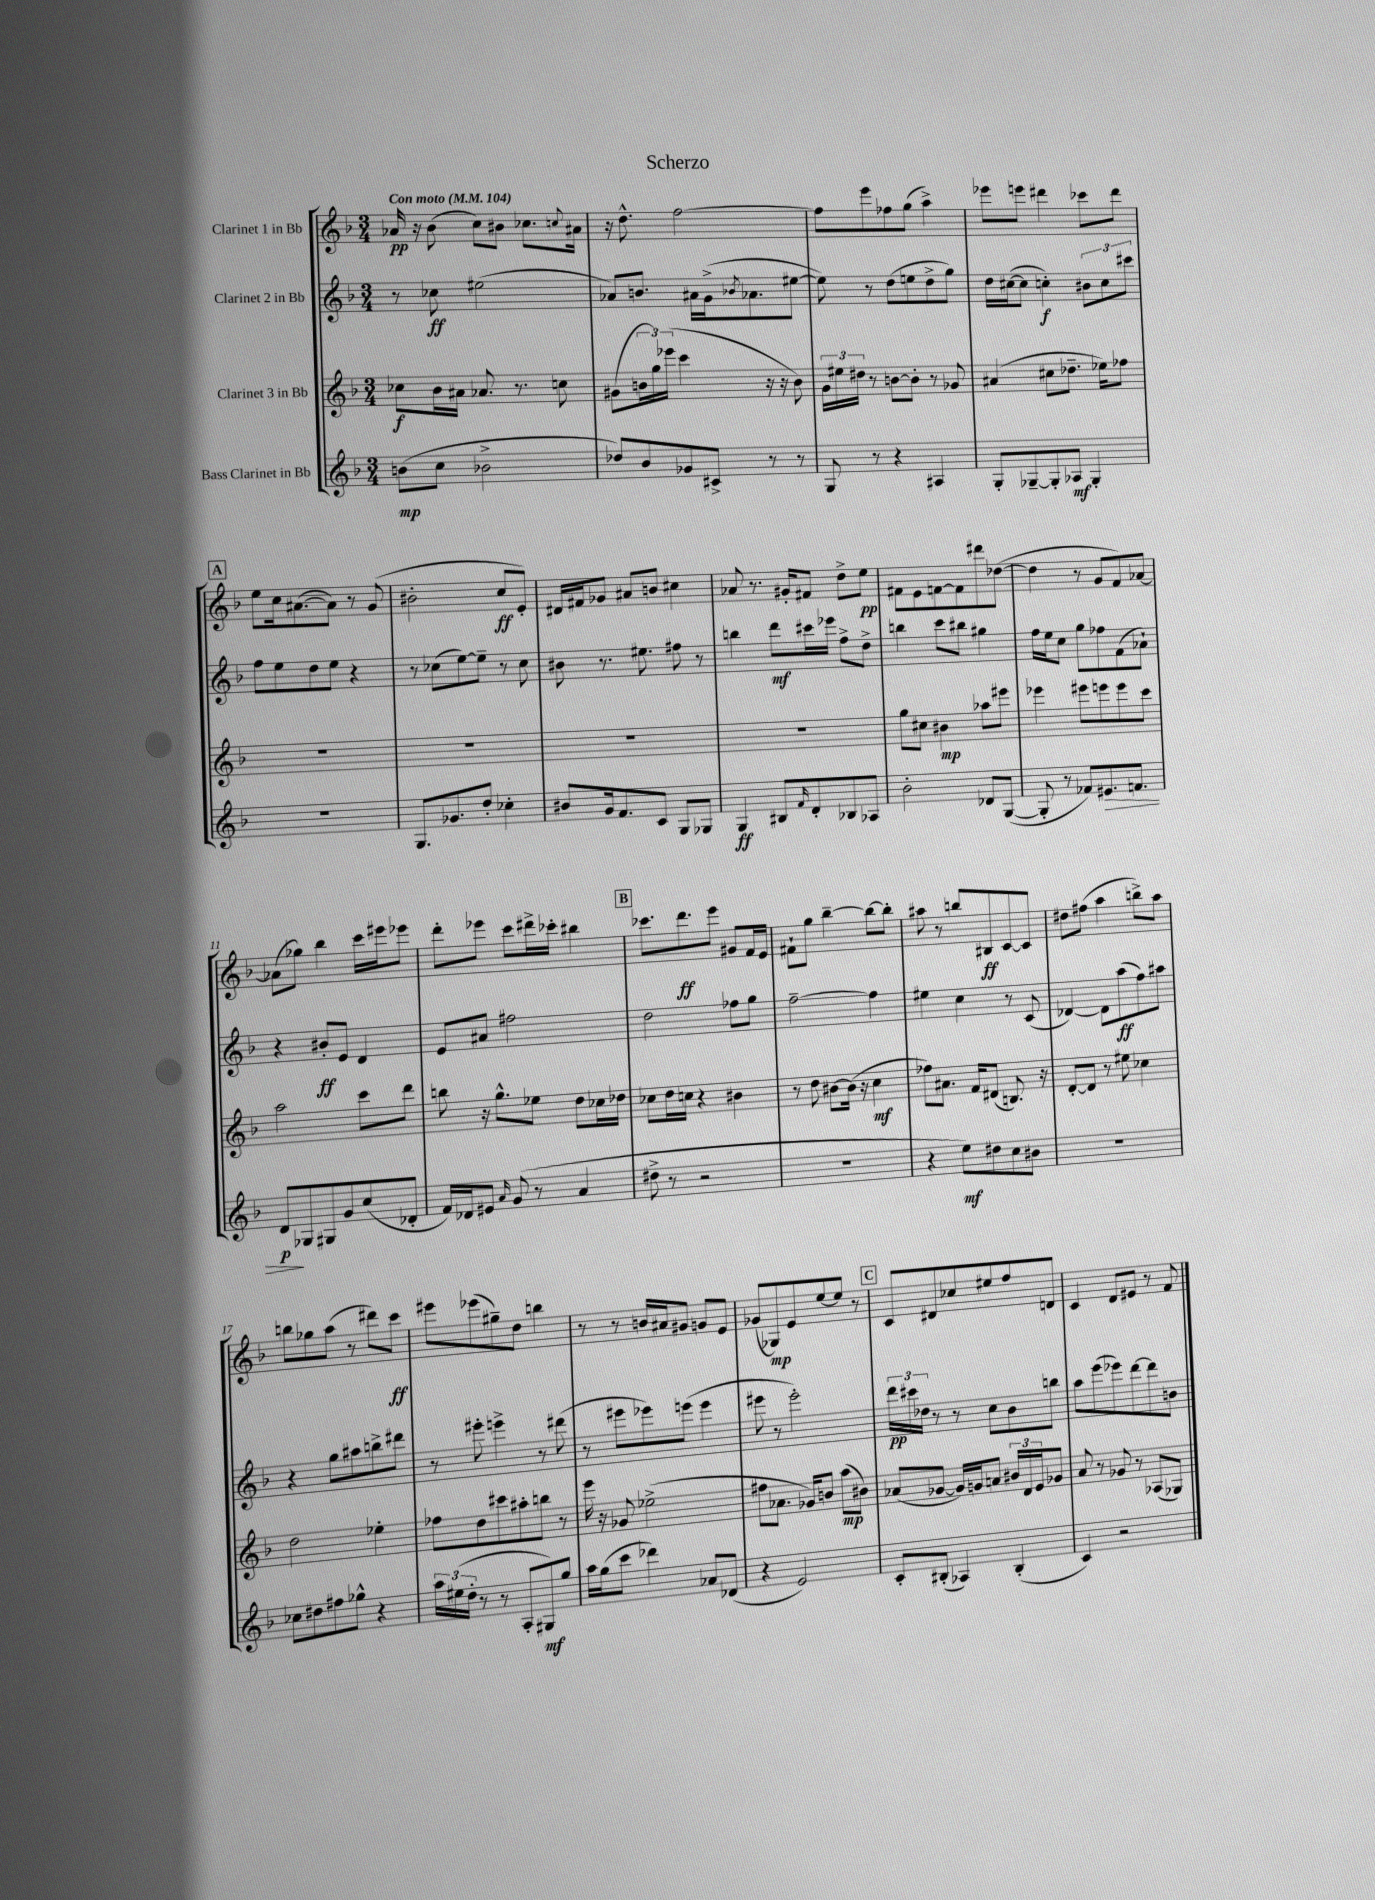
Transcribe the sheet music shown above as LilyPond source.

\header { title = "Scherzo" }
<<
\new StaffGroup <<
\new Staff = "s0" \with { instrumentName = "Clarinet 1 in Bb" } {
    \clef treble \key f \major \numericTimeSignature \time 3/4 \tempo "Con moto" 4 = 104
    aes'16\pp r16 bes'8( c''8) bis'8 ces''8. \appoggiatura { c''8 } ais'16 |
    r16 d''8.-^ f''2~ |
    f''8 e'''8 fes''8 g''8( a''4->) |
    ees'''8 e'''8 dis'''4 ces'''8 dis'''8 |
    \mark \markup { \box "A" } e''8 c''16 ais'8.~( ais'8) r8 g'8( |
    bis'2-. c''8\ff e'8-.) |
    dis'16 fis'16 ges'8 ais'8 b'8 cis''4 |
    aes'8 r8. gis'16-. fis'8 d''8-> e''8\pp |
    fis'8 e'8 f'8~ f'8 dis'''8 des''8~( |
    des''4 r8 g'8 f'8) aes'8~ |
    aes'8( ges''8) bes''4 c'''16 eis'''16 ees'''8 |
    d'''8-. ees'''8 c'''8 dis'''16-> ces'''16-. bis''4 |
    \mark \markup { \box "B" } ces'''8. d'''8.\ff e'''8 gis'8 f'16 e'16 |
    fis'8-! g''8 bes''4~-- bes''8~ bes''8-. |
    ais''8 r8 b''8 bis8\ff c'8~ c'8 |
    dis''8 fis''8( a''4 b''8->) a''8 |
    b''8 ges''8 a''8( r8 dis'''8) c'''8\ff |
    eis'''8 ees'''8( gis''8--) d''8 b''4 |
    r8 r8 b'16 ais'16 gis'8 g'8 e'8 |
    ges'8( ges8\mp) e'8 e''8~ e''8 r8 |
    \mark \markup { \box "C" } c'8 dis'8 ces''8 eis''8 f''8 d'8 |
    c'4 d'8 eis'8 r8 f'8 \bar "|." |
}
\new Staff = "s1" \with { instrumentName = "Clarinet 2 in Bb" } {
    \clef treble \key f \major \numericTimeSignature \time 3/4
    r8 ces''8\ff eis''2( |
    aes'8) b'8. ais'16 g'16->( \acciaccatura { bes'8 } aes'8. eis''8~ |
    eis''8) r8 d''8( e''8 d''8-> g''8) |
    d''16 cis''16~( cis''8 c''4-.\f) \tuplet 3/2 { bis'8 c''8 cis'''8 } |
    \mark \markup { \box "A" } f''8 e''8 d''8 e''8 r4 |
    r8 ces''8( e''8~) e''8-- r8 ces''8 |
    bis'8 r8. eis''8. fis''8 r8 |
    b''4 d'''8\mf cis'''16 ees'''16 f''8-> d''8-> |
    b''4 c'''8 bis''8 gis''4 |
    f''16 e''16 c''8 g''8 fes''8 f'8( aes'8-!) |
    r4 bis'8-.\ff e'8 d'4 |
    e'8 ais'8 fis''2 |
    \mark \markup { \box "B" } d''2 fes''8 g''8 |
    f''2~-- f''4 |
    eis''4 c''4 r8 c'8( |
    des'4~) des'8 a''8\ff( f''8) ais''8 |
    r4 g''8 ais''8 b''8-> dis'''8 |
    r8 eis'''8-. e'''4-> r8 dis'''8( |
    r8 eis'''8 ees'''8) e'''8( e'''4 |
    eis'''8 r8 eis'''2-.) |
    \mark \markup { \box "C" } \tuplet 3/2 { d'''16\pp cis'''16 des''16 } r8 r8 c''8 bes'8 b''8 |
    a''8 e'''8( ees'''8) d'''8~ d'''8 b'8 \bar "|." |
}
\new Staff = "s2" \with { instrumentName = "Clarinet 3 in Bb" } {
    \clef treble \key f \major \numericTimeSignature \time 3/4
    ces''8\f bes'16 ais'16 aes'8. r8. c''8 |
    gis'8( \tuplet 3/2 { b'16 g''16) ees'''16( } c'''4 r16 r16 b'8) |
    \tuplet 3/2 { g'16 eis''16 dis''16 } r8 b'8~ b'8-. r8 ges'8 |
    ais'4( cis''8 des''8.-- ees''16) fes''8 |
    \mark \markup { \box "A" } R2. |
    R2. |
    R2. |
    R2. |
    g''8 cis''8 bis'4\mp aes''8 eis'''8 |
    ees'''4 eis'''8 e'''8 e'''8 c'''8 |
    a''2 c'''8 d'''8 |
    b''8 r16 g''8.-^ ees''8 d''8 ces''16 des''16 |
    \mark \markup { \box "B" } ces''8 d''16 c''16 r4 bis'4 |
    r8 d''8 bis'8~ bis'16( r16 c''4\mf |
    fes''8) ais'8. f'16 dis'8( b8.) r16 |
    d'8~-. d'8 r8 eis''8 ces''4 |
    d''2 ees''4-. |
    fes''8 d''8 cis'''8 ais''8-. b''8 r8 |
    e'''16 r16 ges'8 ees''2->( |
    fis''8 aes'8. ges'16) b'8 a''8\mp( bis'8) |
    \mark \markup { \box "C" } aes'8( ges'8~ ges'16) g'16 a'8 \tuplet 3/2 { bis'16 d'16 e'16 } ges'8 |
    a'8 r8 ges'8 r8 aes8( ges8) \bar "|." |
}
\new Staff = "s3" \with { instrumentName = "Bass Clarinet in Bb" } {
    \clef treble \key f \major \numericTimeSignature \time 3/4
    b'8\mp( c''8 bes'2-> |
    des''8) bes'8 ges'8 cis'8-> r8 r8 |
    g8 r8 r4 ais4 |
    g8-. ges8~-- ges8-. aes8\mf ges4-. |
    \mark \markup { \box "A" } R2. |
    g8. ges'8. d''8-. ces''4-. |
    bis'8 g'16 f'8. c'8 g8 ges8 |
    g4\ff bis8 \grace { f'16 } d'8-. bes8 aes8 |
    bes'2-. des'8 g8~( |
    g8-. r8 fes'8) eis'8.\> f'8. |
    d'8\p\! ges8 gis8 g'8 c''8( des'8-. |
    f'16) des'16 eis'8 \grace { a'16 } g'8( r8 a'4 |
    \mark \markup { \box "B" } dis''8-> r8 r2 |
    R2. |
    r4 e''8\mf) dis''8 c''8 bis'8 |
    R2. |
    ces''8 dis''8 fis''8 ges''8-^ r4 |
    \tuplet 3/2 { a''16 eis''16( d''16-. } r8 r8 a8-. gis8\mf) g''8 |
    a''16 g''16( c'''8 des'''4) aes'8 des'8( |
    r4 e'2) |
    \mark \markup { \box "C" } c'8-. bis8-.( aes4) bis4-.( |
    c'4) r2 \bar "|." |
}
>>
>>
